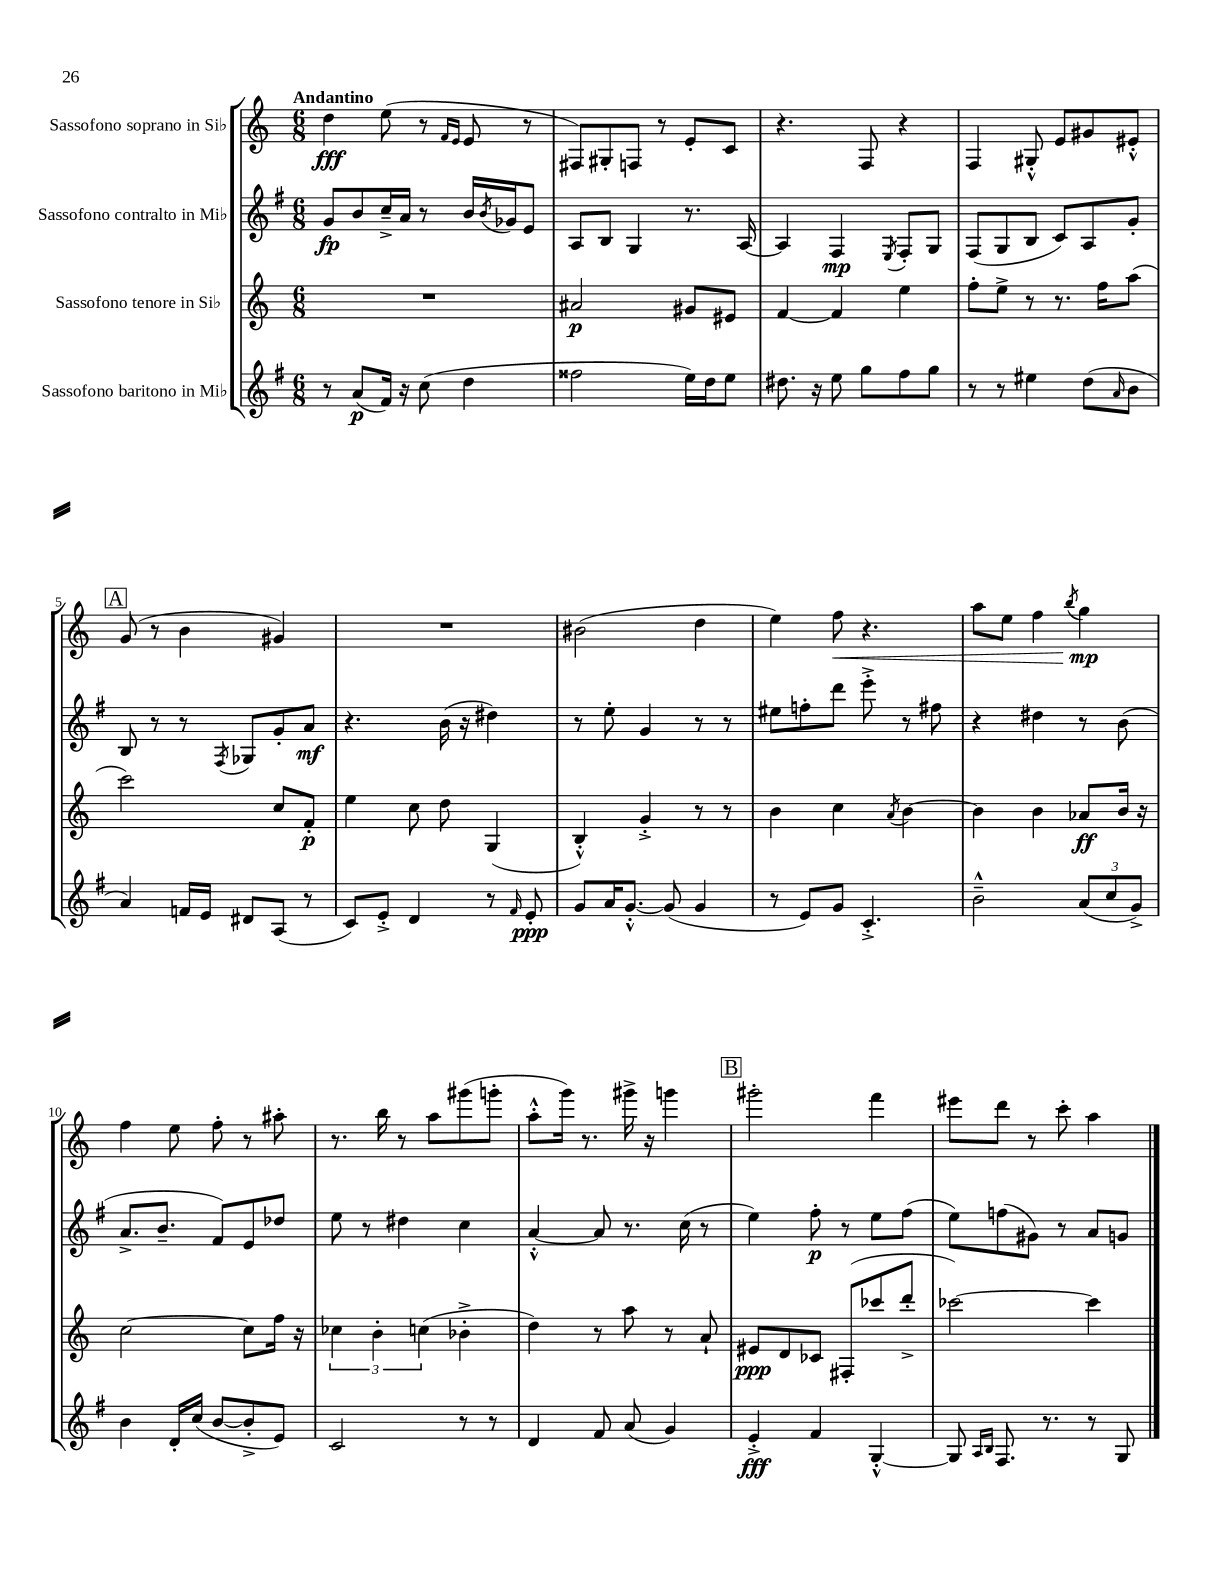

**kern	**kern	**kern	**kern
*staff4	*staff3	*staff2	*staff1
*clefG2	*clefG2	*clefG2	*clefG2
*k[f#]	*k[]	*k[f#]	*k[]
*M6/8	*M6/8	*M6/8	*M6/8
8r	2.r	8g	4dd
(8a	.	8b	.
16f#)	.	16cc~^	(8ee
16r	.	16a	.
(8cc	.	8r	8r
.	.	.	16qqf
.	.	.	16qqe
4dd	.	16b	8e
.	.	8qb	.
.	.	16g-	.
.	.	8e	8r
=	=	=	=
2ff##	2a#	8A	8F#)
.	.	8B	8G#'
.	.	4G	8F
.	.	.	8r
16ee)	8g#	8.r	8e'
16dd	.	.	.
8ee	8e#	.	8c
.	.	[16A	.
=	=	=	=
8.dd#	[4f	4A]	4.r
16r	.	.	.
8ee	4f]	4F#	.
8gg	.	.	8F
.	.	8qE	.
8ff#	4ee	8F#'	4r
8gg	.	8G	.
=	=	=	=
8r	8ff'	(8F#	4F
8r	8ee^	8G	.
4ee#	8r	8B	8G#'^^
.	8.r	8c)	8e
(8dd	.	8A	8g#
.	16ff	.	.
16qqa	.	.	.
8b	(8aa	8g'	8e#'^^
=	=	=	=
4a)	2ccc)	8B	(8g
.	.	8r	8r
16f	.	8r	4b
16e	.	.	.
.	.	8qF#	.
8d#	.	8G-	.
(8A	8cc	8g'	4g#)
8r	8f'	8a	.
=	=	=	=
8c)	4ee	4.r	2.r
8e'^	.	.	.
4d	8cc	.	.
.	8dd	(16b	.
.	.	16r	.
8r	(4G	4dd#)	.
16qqf#	.	.	.
8e'	.	.	.
=	=	=	=
8g	4B'^^)	8r	(2b#
16a	.	8ee'	.
[8.g'^^	.	.	.
.	4g'^	4g	.
(8g]	.	.	.
4g	8r	8r	4dd
.	8r	8r	.
=	=	=	=
8r	4b	8ee#	4ee)
8e)	.	8ff'	.
8g	4cc	8ddd	8ff
4.c'^	.	8eee'^	4.r
.	8qa	.	.
.	[4b	8r	.
.	.	8ff#	.
=	=	=	=
2b~^^	4b]	4r	8aa
.	.	.	8ee
.	4b	4dd#	4ff
.	.	.	8qbb
(12a	8a-	8r	4gg
12cc	.	.	.
.	16b	(8b	.
12g^)	.	.	.
.	16r	.	.
=	=	=	=
4b	[2cc	8.a^	4ff
.	.	8.b~	.
16d'	.	.	8ee
(16cc	.	.	.
[8b	.	8f#)	8ff'
8b'^]	8cc]	8e	8r
8e)	16ff	8dd-	8aa#'
.	16r	.	.
=	=	=	=
2c	6cc-	8ee	8.r
.	.	8r	.
.	6b'	.	.
.	.	.	16bb
.	.	4dd#	8r
.	(6cc	.	.
.	.	.	8aa
8r	4b-'^	4cc	(8ggg#
8r	.	.	8ggg'
=	=	=	=
4d	4dd)	[4a'^^	8aa'^^
.	.	.	16ggg)
.	.	.	8.r
8f#	8r	8a]	.
(8a	8aa	8.r	16ggg#^
.	.	.	16r
4g)	8r	.	4ggg
.	.	(16cc	.
.	8a`	8r	.
=	=	=	=
4e'^	8e#	4ee)	2ggg#'
.	8d	.	.
4f#	8c-	8ff#'	.
.	(8F#'	8r	.
[4G'^^	8ccc-	8ee	4fff
.	8ddd'^	(8ff#	.
=	=	=	=
8G]	[2ccc-)	8ee)	8eee#
16qqA	.	.	.
16qqB	.	.	.
8.F#	.	(8ff	8ddd
.	.	8g#)	8r
8.r	.	.	.
.	.	8r	8ccc'
8r	4ccc-]	8a	4aa
8G	.	8g	.
==	==	==	==
*-	*-	*-	*-
